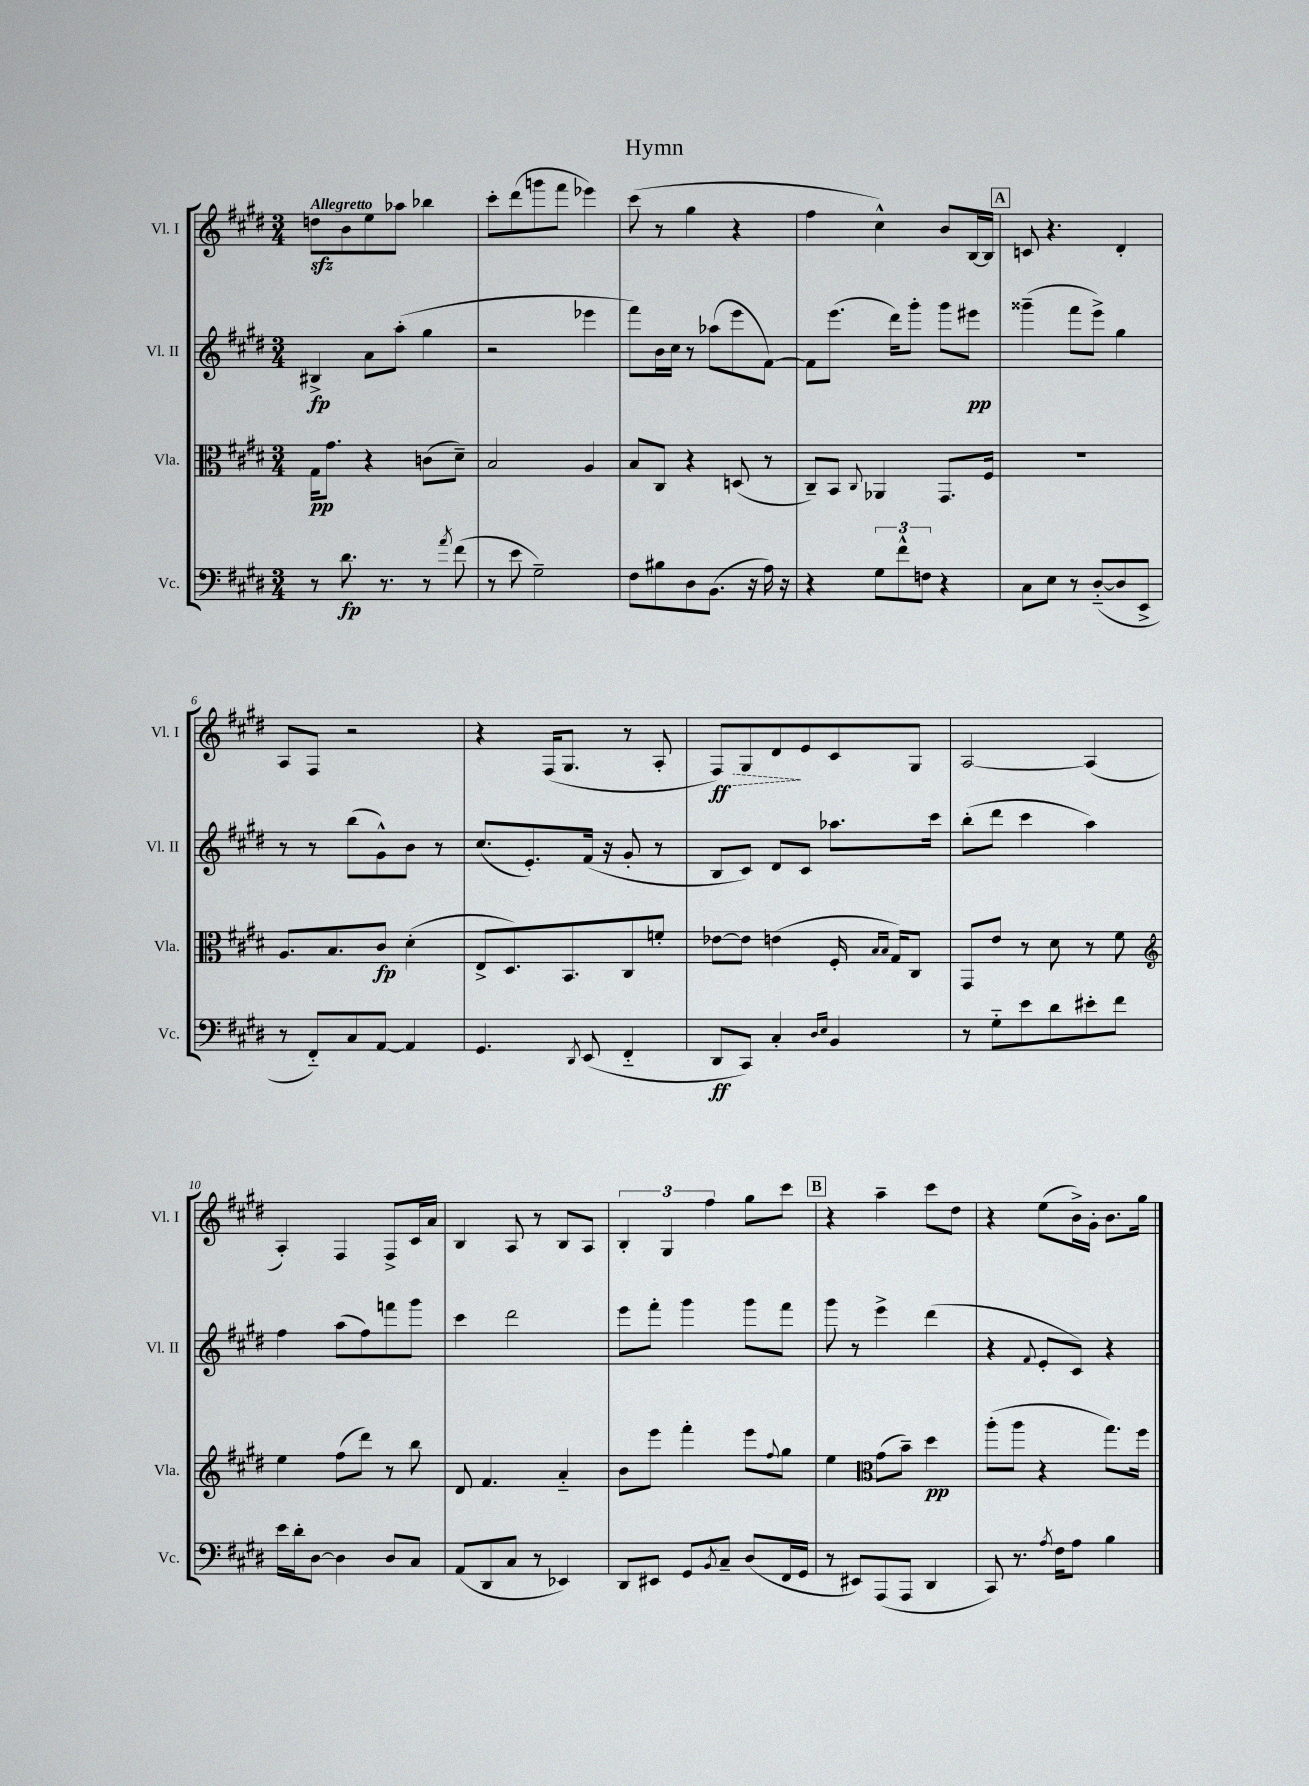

**kern	**dynam	**kern	**dynam	**kern	**dynam	**kern	**dynam
*part4	*part4	*part3	*part3	*part2	*part2	*part1	*part1
*staff4	*staff4	*staff3	*staff3	*staff2	*staff2	*staff1	*staff1
*I"Vc.	*	*I"Vla.	*	*I"Vl. II	*	*I"Vl. I	*
*I'Vc.	*	*I'Vla.	*	*I'Vl. II	*	*I'Vl. I	*
*clefF4	*	*clefC3	*	*clefG2	*	*clefG2	*
*k[f#c#g#d#]	*	*k[f#c#g#d#]	*	*k[f#c#g#d#]	*	*k[f#c#g#d#]	*
*M3/4	*	*M3/4	*	*M3/4	*	*M3/4	*
=1	=1	=1	=1	=1	=1	=1	=1
!	!	!	!	!	!	!LO:TX:a:B:t=Allegretto	!
8r	.	16G#\KL	pp	4B#X^/	fp	8ddnzz\L	.
.	.	8.g#\J	.	.	.	.	.
8.d#\	fp	.	.	.	.	8b\	.
.	.	4r	.	8a\L	.	8ee\	.
8.r	.	.	.	.	.	.	.
.	.	.	.	(8aa'\J	.	8aa-X\J	.
8r	.	(8cn\L	.	4gg#\	.	4bb-X\	.
8qa/	.	.	.	.	.	.	.
(8f#\	.	8d#~\J)	.	.	.	.	.
=2	=2	=2	=2	=2	=2	=2	=2
8r	.	2B/	.	2r	.	8ccc#'\L	.
8e\	.	.	.	.	.	(8ddd#\	.
2G#~\)	.	.	.	.	.	8gggn\	.
.	.	.	.	.	.	8fff#\J	.
.	.	4A/	.	4eee-X\	.	4eee-X\)	.
=3	=3	=3	=3	=3	=3	=3	=3
8F#\L	.	8B/L	.	8fff#\L)	.	(8ccc#\	.
8B#X\	.	8C#/J	.	16b\L	.	8r	.
.	.	.	.	16cc#\JJ	.	.	.
8D#\	.	4r	.	8r	.	4gg#\	.
(8.BB\J	.	.	.	(8aa-X\L	.	.	.
.	.	(8Dn/	.	8eee\	.	4r	.
16r	.	.	.	.	.	.	.
16A\)	.	8r	.	[8f#\J)	.	.	.
16r	.	.	.	.	.	.	.
=4	=4	=4	=4	=4	=4	=4	=4
4r	.	8C#~/L)	.	8f#\L]	.	4ff#\	.
.	.	8BB/J	.	(8.eee\J	.	.	.
.	.	8qqC#/	.	.	.	.	.
12G#\L	.	4AA-X/	.	.	.	4cc#^^\)	.
.	.	.	.	16ddd#\KL)	.	.	.
12f#^^\	.	.	.	.	.	.	.
.	.	.	.	8ggg#'\J	.	.	.
12Fn\J	.	.	.	.	.	.	.
4r	.	8.GG#/L	.	8ggg#\L	.	8b/L	.
.	.	.	.	8eee#X\J	pp	[16B/L	.
.	.	16F#/Jk	.	.	.	16B/JJ]	.
!!LO:REH:place=s1:t=A
=5	=5	=5	=5	=5	=5	=5	=5
8C#\L	.	2.r	.	(4ggg##X~\	.	8cn/	.
8E\J	.	.	.	.	.	4.r	.
8r	.	.	.	8fff#\L	.	.	.
([8D#/L	.	.	.	8eee^\J)	.	.	.
8D#/]	.	.	.	4gg#\	.	4d#'/	.
8EE^/J	.	.	.	.	.	.	.
!!LO:LB:g=z
=6	=6	=6	=6	=6	=6	=6	=6
8r	.	8.A/L	.	8r	.	8A/L	.
8FF#/L)	.	.	.	8r	.	8F#/J	.
.	.	8.B/	.	.	.	.	.
8C#/	.	.	.	(8bb\L	.	2r	.
[8AA/J	.	8c#/J	fp	8g#^^\)	.	.	.
4AA/]	.	(4d#'\	.	8b\J	.	.	.
.	.	.	.	8r	.	.	.
=7	=7	=7	=7	=7	=7	=7	=7
4.GG#/	.	8E^/L	.	(8.cc#/L	.	4r	.
.	.	8.D#/)	.	.	.	.	.
.	.	.	.	8.e'/)	.	.	.
.	.	.	.	.	.	(16F#/KL	.
.	.	8.BB/	.	.	.	8.G#/J	.
8qDD#/	.	.	.	.	.	.	.
(8EE/	.	.	.	(16f#/Jk	.	.	.
.	.	.	.	16r	.	.	.
4FF#/	.	8C#/	.	8g#'/	.	8r	.
.	.	8fn'/J	.	8r	.	8A'/	.
=8	=8	=8	=8	=8	=8	=8	=8
!	!	!	!	!	!	!	!LO:HP:b
8DD#/L	ff	[8e-X\L	.	8B/L	.	8F#/L)	> ff
8CC#/J)	.	8e-\J]	.	8c#/J)	.	8G#/	.
4C#'/	.	(4en\	.	8d#/L	.	8d#/	.
.	.	.	.	8c#/J	.	8e/	]
16qqD#/LL	.	.	.	.	.	.	.
16qqE/JJ	.	.	.	.	.	.	.
4BB/	.	16F#'/	.	8.aa-X\L	.	8c#/	.
.	.	16qqB/LL	.	.	.	.	.
.	.	16qqB/JJ	.	.	.	.	.
.	.	16G#/KL)	.	.	.	.	.
.	.	8C#/J	.	.	.	8G#/J	.
.	.	.	.	16ccc#\Jk	.	.	.
=9	=9	=9	=9	=9	=9	=9	=9
8r	.	8GG#/L	.	(8bb'\L	.	[2A/	.
8G#\L	.	8e/J	.	8ddd#\J	.	.	.
8e\	.	8r	.	4ccc#\	.	.	.
8d#\	.	8d#\	.	.	.	.	.
8e#X'\	.	8r	.	4aa\)	.	(4A/]	.
8f#\J	.	8f#\	.	.	.	.	.
!!LO:LB:g=z
=10	=10	=10	=10	=10	=10	=10	=10
*	*	*clefG2	*	*	*	*	*
16e\LL	.	4ee\	.	4ff#\	.	4A'/)	.
16d#'\J	.	.	.	.	.	.	.
[8D#\J	.	.	.	.	.	.	.
4D#\]	.	(8ff#\L	.	(8aa\L	.	4F#/	.
.	.	8ddd#\J)	.	8ff#\)	.	.	.
8D#/L	.	8r	.	8fffn\	.	8F#^/L	.
8C#/J	.	8bb\	.	8ggg#\J	.	16c#/L	.
.	.	.	.	.	.	16a/JJ	.
=11	=11	=11	=11	=11	=11	=11	=11
(8AA/L	.	8d#/	.	4ccc#\	.	4B/	.
8DD#/	.	4.f#/	.	.	.	.	.
8C#/J	.	.	.	2ddd#\	.	8A/	.
8r	.	.	.	.	.	8r	.
4EE-X/)	.	4a/	.	.	.	8B/L	.
.	.	.	.	.	.	8A/J	.
=12	=12	=12	=12	=12	=12	=12	=12
8DD#/L	.	8b\L	.	8eee\L	.	6B'/	.
8EE#X/J	.	8eee\J	.	8fff#'\J	.	.	.
.	.	.	.	.	.	6G#/	.
8GG#/L	.	4fff#'\	.	4ggg#\	.	.	.
.	.	.	.	.	.	6ff#\	.
8qBB/	.	.	.	.	.	.	.
8C#~/J	.	.	.	.	.	.	.
(8D#/L	.	8eee\L	.	8ggg#\L	.	8gg#\L	.
.	.	8qqff#/	.	.	.	.	.
16FF#/L	.	8gg#\J	.	8fff#\J	.	8ccc#\J	.
16GG#/JJ	.	.	.	.	.	.	.
!!LO:REH:place=s1:t=B
=13	=13	=13	=13	=13	=13	=13	=13
8r	.	4ee\	.	8ggg#\	.	4r	.
8EE#X/L)	.	.	.	8r	.	.	.
*	*	*clefC3	*	*	*	*	*
(8AAA/	.	(8g#\L	.	4eee^\	.	4aa~\	.
8AAA/J	.	8b~\J)	.	.	.	.	.
4DD#/	.	4dd#\	pp	(4ddd#\	.	8ccc#\L	.
.	.	.	.	.	.	8dd#\J	.
=14	=14	=14	=14	=14	=14	=14	=14
8CC#/)	.	(8aa'\L	.	4r	.	4r	.
8.r	.	8aa\J	.	.	.	.	.
.	.	.	.	8qqf#/	.	.	.
.	.	4r	.	8e'/L	.	(8ee\L	.
8qA/	.	.	.	.	.	.	.
16F#\KL	.	.	.	.	.	.	.
8A\J	.	.	.	8c#/J)	.	16b^\L)	.
.	.	.	.	.	.	16g#'\JJ	.
4B\	.	8.gg#\L)	.	4r	.	8.b\L	.
.	.	16ff#\Jk	.	.	.	16gg#\Jk	.
==	==	==	==	==	==	==	==
*-	*-	*-	*-	*-	*-	*-	*-
